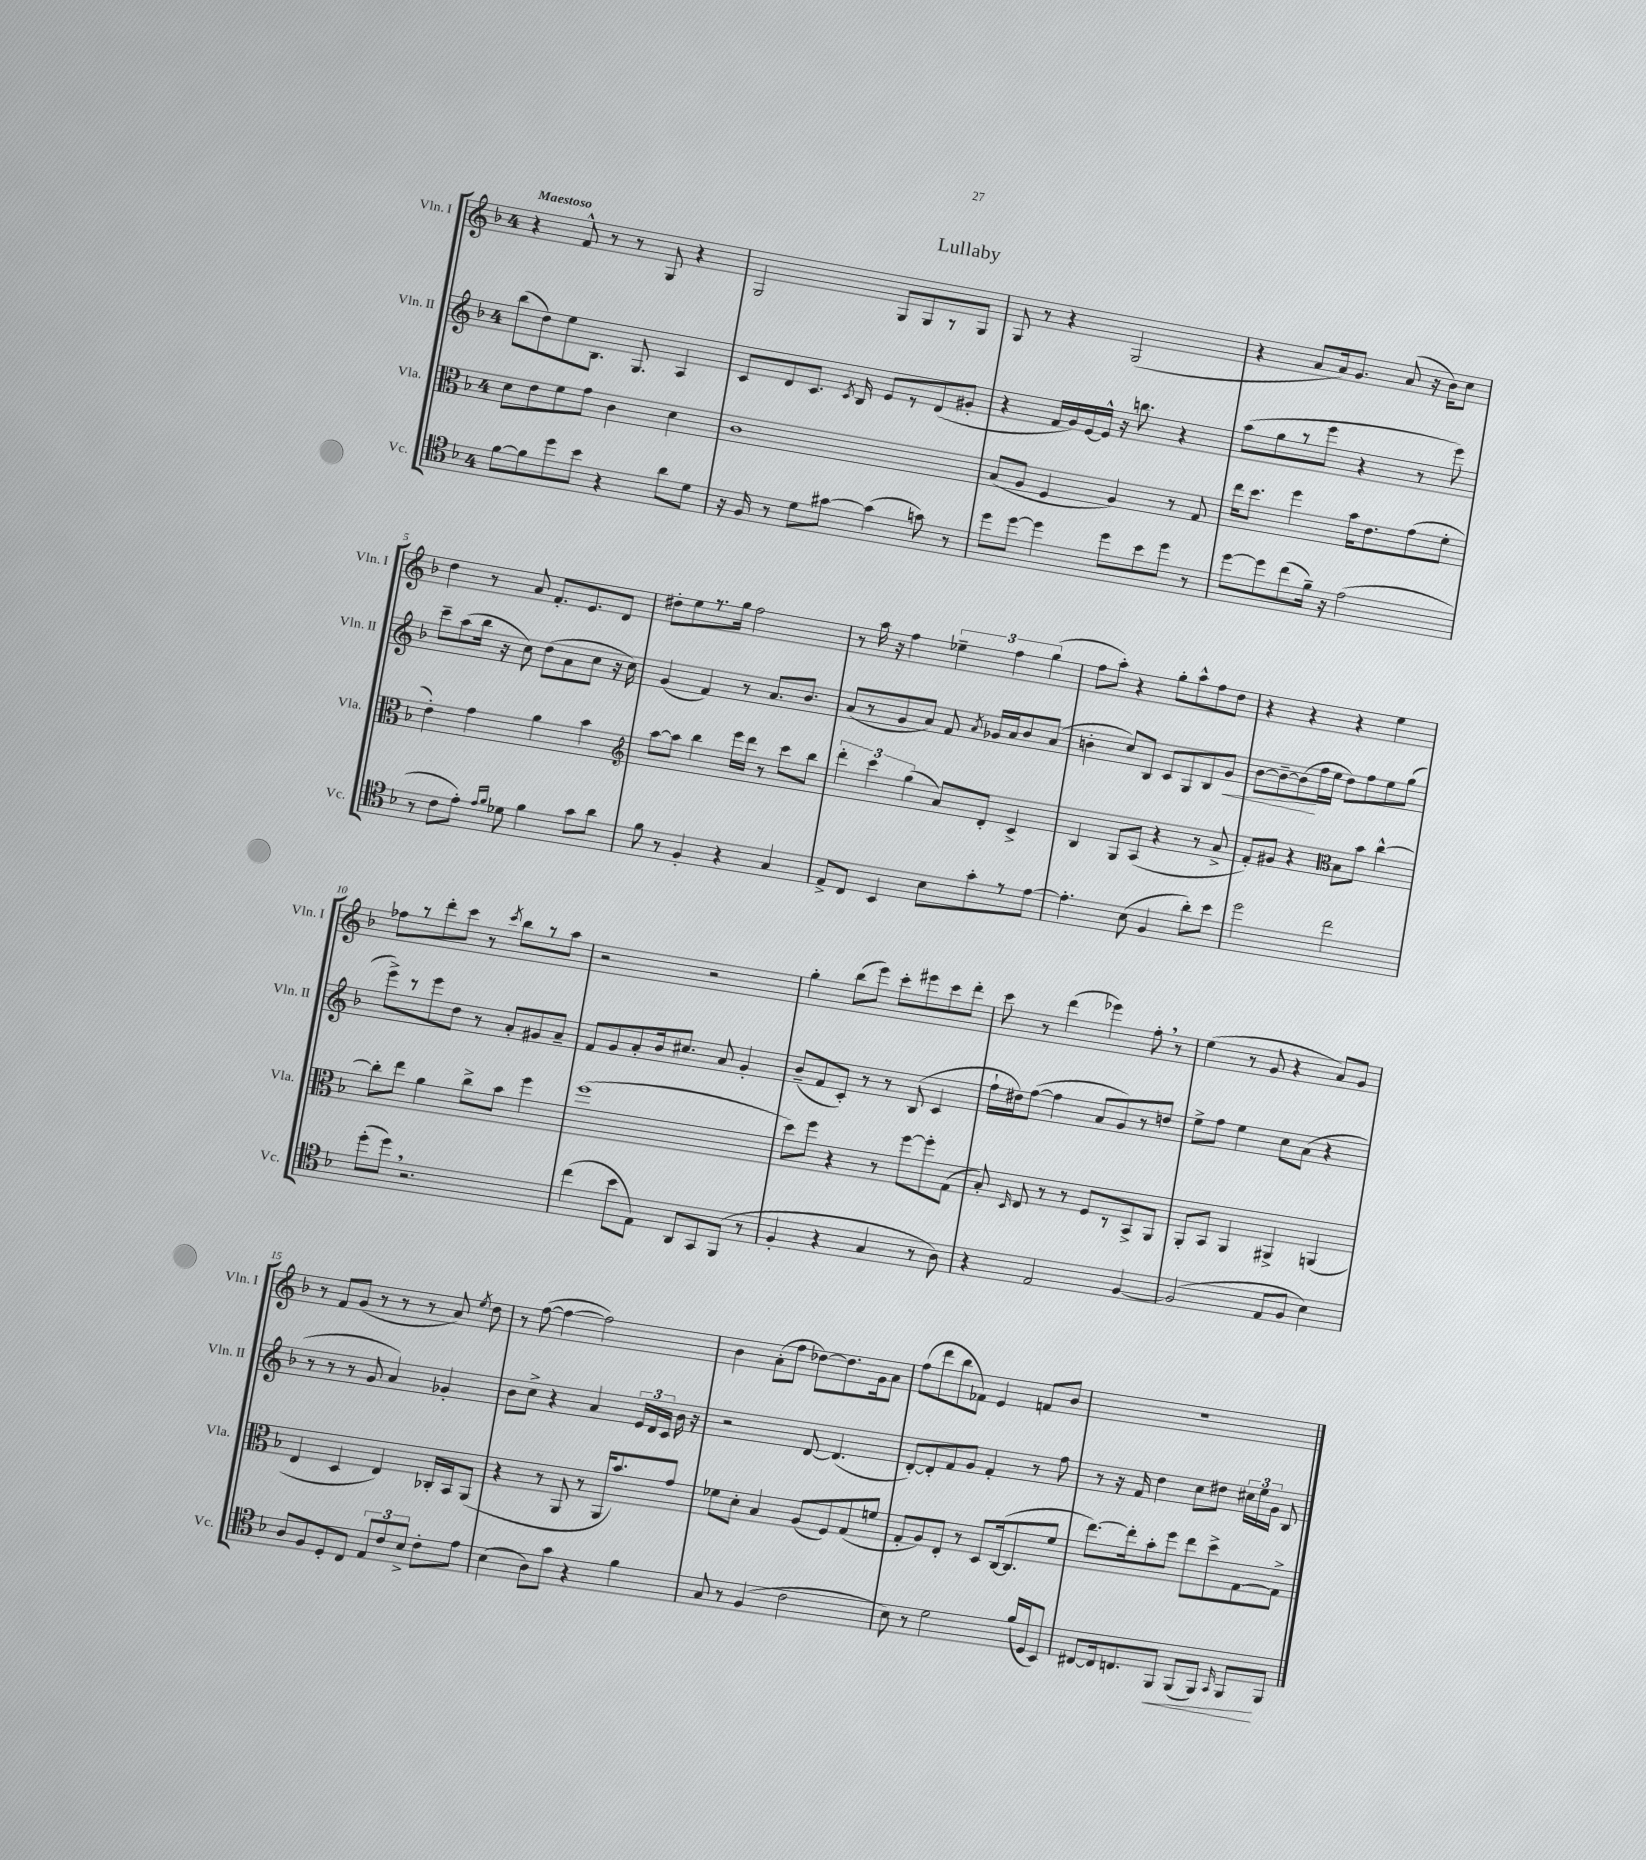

**kern	**dynam	**kern	**kern	**dynam	**kern
*part4	*part4	*part3	*part2	*part2	*part1
*staff4	*staff4	*staff3	*staff2	*staff2	*staff1
*I"Vc.	*	*I"Vla.	*I"Vln. II	*	*I"Vln. I
*I'Vc.	*	*I'Vla.	*I'Vln. II	*	*I'Vln. I
*clefC4	*	*clefC3	*clefG2	*	*clefG2
*k[b-]	*	*k[b-]	*k[b-]	*	*k[b-]
*M4/4	*	*M4/4	*M4/4	*	*M4/4
=1	=1	=1	=1	=1	=1
!	!	!	!	!	!LO:TX:a:B:t=Maestoso
[8f\L	.	8d\L	(8bb-\L	.	4r
8f\]	.	8e\	8dd\)	.	.
8dd\	.	8f\	8ee\	.	8f^^/
8b-\J	.	8g\J	8.B-\J	.	8r
4r	.	4c\	.	.	8r
.	.	.	8.G/	.	.
.	.	.	.	.	8G/
8a\L	.	4d\	4A/	.	4r
8d\J	.	.	.	.	.
=2	=2	=2	=2	=2	=2
16r	.	1c	8c/L	.	2G/
16F/	.	.	.	.	.
8r	.	.	8d/	.	.
8d\L	.	.	8.c/J	.	.
[8g#X\J	.	.	.	.	.
.	.	.	8qc/	.	.
.	.	.	16B-/	.	.
(4g#\]	.	.	8e/L	.	8G/L
.	.	.	8r	.	8G/
8gn\)	.	.	(8d/	.	8r
8r	.	.	8g#X'/J	.	8G/J
=3	=3	=3	=3	=3	=3
8dd\L	.	(8B-/L	4r	.	8G/
[8dd\J	.	8A/J	.	.	8r
4dd\]	.	4F/	16f/LL	.	4r
.	.	.	16g/)	.	.
.	.	.	[16e/	.	.
.	.	.	16e^^/JJ]	.	.
8dd\L	.	4A/)	16r	.	(2G/
.	.	.	8.bbn\	.	.
8b-\	.	.	.	.	.
8dd\J	.	8r	4r	.	.
8r	.	8G/	.	.	.
=4	=4	=4	=4	=4	=4
[8dd\L	.	16ee\KL	(8aa\L	.	4r
.	.	8.dd\J	.	.	.
8dd\]	.	.	8gg\	.	.
(8cc\	.	4ff\	8r	.	8a/L
16f~\Jk)	.	.	8eee\J	.	16a/k)
16r	.	.	.	.	8.g/J
(2e\	.	16b-\KL	4r	.	.
.	.	8.e\	.	.	.
.	.	.	.	.	(8a/
.	.	(8g\	8r	.	16r
.	.	.	.	.	16b-\KL)
.	.	8f'\J	8eee\)	.	8cc\J
!!LO:LB:g=z
=5	=5	=5	=5	=5	=5
8r	.	4e'\)	8ccc~\L	.	4dd\
8c\L	.	.	(8aa\	.	.
8e'\J)	.	4g\	16bb-\Jk	.	8r
.	.	.	16r	.	.
16qqe/LL	.	.	.	.	.
16qqf/JJ	.	.	.	.	.
8d-X\	.	.	8cc\)	.	8a/
4f\	.	4a\	(8dd\L	.	8.f'/L
.	.	.	8a\	.	.
.	.	.	.	.	8.e/
8g\L	.	4b-\	8cc\J	.	.
8a\J	.	.	16r	.	8d/J
.	.	.	16cc\)	.	.
=6	=6	=6	=6	=6	=6
*	*	*clefG2	*	*	*
8f\	.	[8aa\L	(4g/	.	8dd#X'\L
8r	.	8aa\J]	.	.	8ee\
4F'/	.	4bb-\	4f/)	.	8.r
.	.	.	.	.	16gg\Jk
4r	.	16eee\LL	8r	.	2ff\
.	.	16ddd\JJ	.	.	.
.	.	8r	8.a/L	.	.
4G/	.	8ccc\L	.	.	.
.	.	.	8.b-/J	.	.
.	.	8bb-\J	.	.	.
=7	=7	=7	=7	=7	=7
8E^/L	.	6ddd'\	(8a/L	.	8r
8C/J	.	.	8r	.	16aa\
.	.	6ccc\	.	.	.
.	.	.	.	.	16r
4BB-/	.	.	8g/	.	4ff\
.	.	(6gg\	.	.	.
.	.	.	8a/J)	.	.
8B-\L	.	8a/L)	8f/	.	6ee-X~\
.	.	.	8qa/	.	.
8g'\	.	8d'/J	16g-X/LL	.	.
.	.	.	.	.	6ff\
.	.	.	16a/J	.	.
8r	.	4c^/	8b-/	.	.
.	.	.	.	.	(6gg\
[8e\J	.	.	(8a/J	.	.
=8	=8	=8	=8	=8	=8
4.e'\]	.	4B-/	4bn'\	.	8ff\L
.	.	.	.	.	8aa'\J)
.	.	8G/L	8cc/L)	.	4r
(8B-\	.	(8A/J	8B-/J	.	.
4F/	.	4r	8c/L	.	8gg'\L
.	.	.	8G/	.	8aa^^\
8a'\L)	.	8r	8B-/	.	8ff\
!	!	!	!	!LO:HP:b	!
8b-\J	.	8a^/	8g/J	<	8dd\J
=9	=9	=9	=9	=9	=9
2dd\	.	8f'/L)	[8b-\L	.	4r
.	.	8g#X/J	8b-~\_	.	.
.	.	4r	(8b-\]	.	4r
.	.	.	16ff\L	[	.
.	.	.	16ee\JJ	.	.
*	*	*clefC3	*	*	*
2cc\	.	8B-\L	8dd\L)	.	4r
.	.	8b-\J	8ff\	.	.
.	.	[4cc^^\	8ee\	.	4ee\
.	.	.	(8gg\J	.	.
!!LO:LB:g=z
=10	=10	=10	=10	=10	=10
(8dd'\L	.	8cc'\L]	8eee^\L)	.	8ff-X\L
8dd,\J)	.	8ee\J	8r	.	8r
2.r	.	4a\	8eee\	.	8ddd'\
.	.	.	8dd\J	.	8ccc\J
.	.	8cc^\L	8r	.	8r
.	.	.	.	.	8qccc/
.	.	8b-\J	8a'/L	.	8bb-\L
.	.	4ff\	8g#X/	.	8r
.	.	.	8a~/J	.	8aa\J
=11	=11	=11	=11	=11	=11
(4cc\	.	(1ff	8f/L	.	2r
.	.	.	8g/	.	.
8b-\L	.	.	8a'/	.	.
8E\J)	.	.	16b-/k	.	.
.	.	.	8.cc#X/J	.	.
8AA/L	.	.	.	.	2r
8GG/	.	.	8a/	.	.
(8FF/J	.	.	4g'/	.	.
8r	.	.	.	.	.
=12	=12	=12	=12	=12	=12
4F'/	.	8dd\L)	(8b-~/L	.	4gg'\
.	.	8ff\J	8f/	.	.
4r	.	4r	8c'/J)	.	(8bb-\L
.	.	.	8r	.	8eee\J)
4G/	.	8r	8r	.	8ccc'\L
.	.	[8ff\L	(8B-/	.	8eee#X\
8r	.	8ff'\]	4c/	.	8ccc\
8A\)	.	(8G\J	.	.	8ddd'\J
=13	=13	=13	=13	=13	=13
4r	.	8B-'/)	16ff`\LL	.	8ccc\
.	.	.	16dd#X\J)	.	.
.	.	16qqD/	.	.	.
.	.	8E/	([8ff\J	.	8r
2E/	.	8r	4ff\]	.	(4ddd\
.	.	8r	.	.	.
.	.	8F/L	8a/L	.	4eee-X\)
.	.	8r	8g/)	.	.
[4F/	.	8BB-^/	8r	.	8ff',\
.	.	8AA/J	8ddn/J	.	8r
=14	=14	=14	=14	=14	=14
(2F/]	.	8AA'/L	8ee^\L	.	(4ee\
.	.	8BB-/J	8ff\J	.	.
.	.	4AA/	4ee\	.	8r
.	.	.	.	.	8g/
8E/L	.	4AA#X^/	8cc\L	.	4r
8F/J	.	.	(8a\J	.	.
4B-\)	.	(4AAn/	4r	.	8a/L)
.	.	.	.	.	8g/J
!!LO:LB:g=z
=15	=15	=15	=15	=15	=15
8A/L	.	4E/	8r	.	8r
8F/	.	.	8r	.	8f/L
8D'/	.	4D/	8r	.	(8g/J
8C/J	.	.	8g/	.	8r
12E/L	.	4E/)	4a/)	.	8r
12c/	.	.	.	.	.
.	.	.	.	.	8r
12B-^/J	.	.	.	.	.
8c'\L	.	16C-X'/LL	4g-X'/	.	8a/)
.	.	16BB-/J	.	.	.
.	.	.	.	.	8qee/
8e\J	.	(8AA/J	.	.	8dd\
=16	=16	=16	=16	=16	=16
(4B-\	.	4r	8b-\L	.	8r
.	.	.	8cc^\J	.	([8ff\
8A\L)	.	8r	4r	.	4ff\_
8g\J	.	8AA/	.	.	.
4r	.	8r	4a/	.	2ff\])
.	.	16AA/KL	.	.	.
.	.	8.b-/)	.	.	.
4f\	.	.	24e/LL	.	.
.	.	.	24d/	.	.
.	.	.	24c/JJ	.	.
.	.	8g/J	16b-\	.	.
.	.	.	16r	.	.
=17	=17	=17	=17	=17	=17
8G/	.	8f-X\L	2r	.	4b-\
8r	.	8d'\J	.	.	.
(4F/	.	4B-/	.	.	(8a'\L
.	.	.	.	.	8ff\J
2c\	.	(8A/L	[8d/	.	[8dd-X\L)
.	.	8F/)	(4.d/]	.	8.dd-\]
.	.	(8G/	.	.	.
.	.	.	.	.	16g\k
.	.	8fn/J	.	.	8a\J
=18	=18	=18	=18	=18	=18
8B-\)	.	8G'/L	[8d'/L)	.	(8ff\L
8r	.	8A/)	8d'/]	.	8ddd\
2d\	.	8E'/J	8f/	.	8bb-\
.	.	8r	8g/J	.	8f-X\J)
.	.	8D/L	4f'/	.	4e/
.	.	([16C/k	.	.	.
.	.	8.C/]	.	.	.
(16f/LL	.	.	8r	.	8fn/L
16D/J	.	.	.	.	.
8BB-/J)	.	8f/J	8ff\	.	8b-/J
=19	=19	=19	=19	=19	=19
[8C#X/L	.	[8.ee\L)	8r	.	1r
16C#/k]	.	.	16r	.	.
8.Cn/	.	16ee'\k]	16f/	.	.
.	.	8b-'\	4dd\	.	.
!	!LO:HP:b	!	!	!	!
8FF/J	<	8ff\J	.	.	.
(8FF/L	.	8ee\L	8cc\L	.	.
8FF/J)	.	8dd^\	8dd#X\J	.	.
16qqGG/	.	.	.	.	.
8FF/L	.	[8G\	24cc#X\LL	.	.
.	.	.	24ee\	.	.
.	.	.	24g\JJ	.	.
8FF/J	[	8G^\J]	8B-/	.	.
==	==	==	==	==	==
*-	*-	*-	*-	*-	*-
